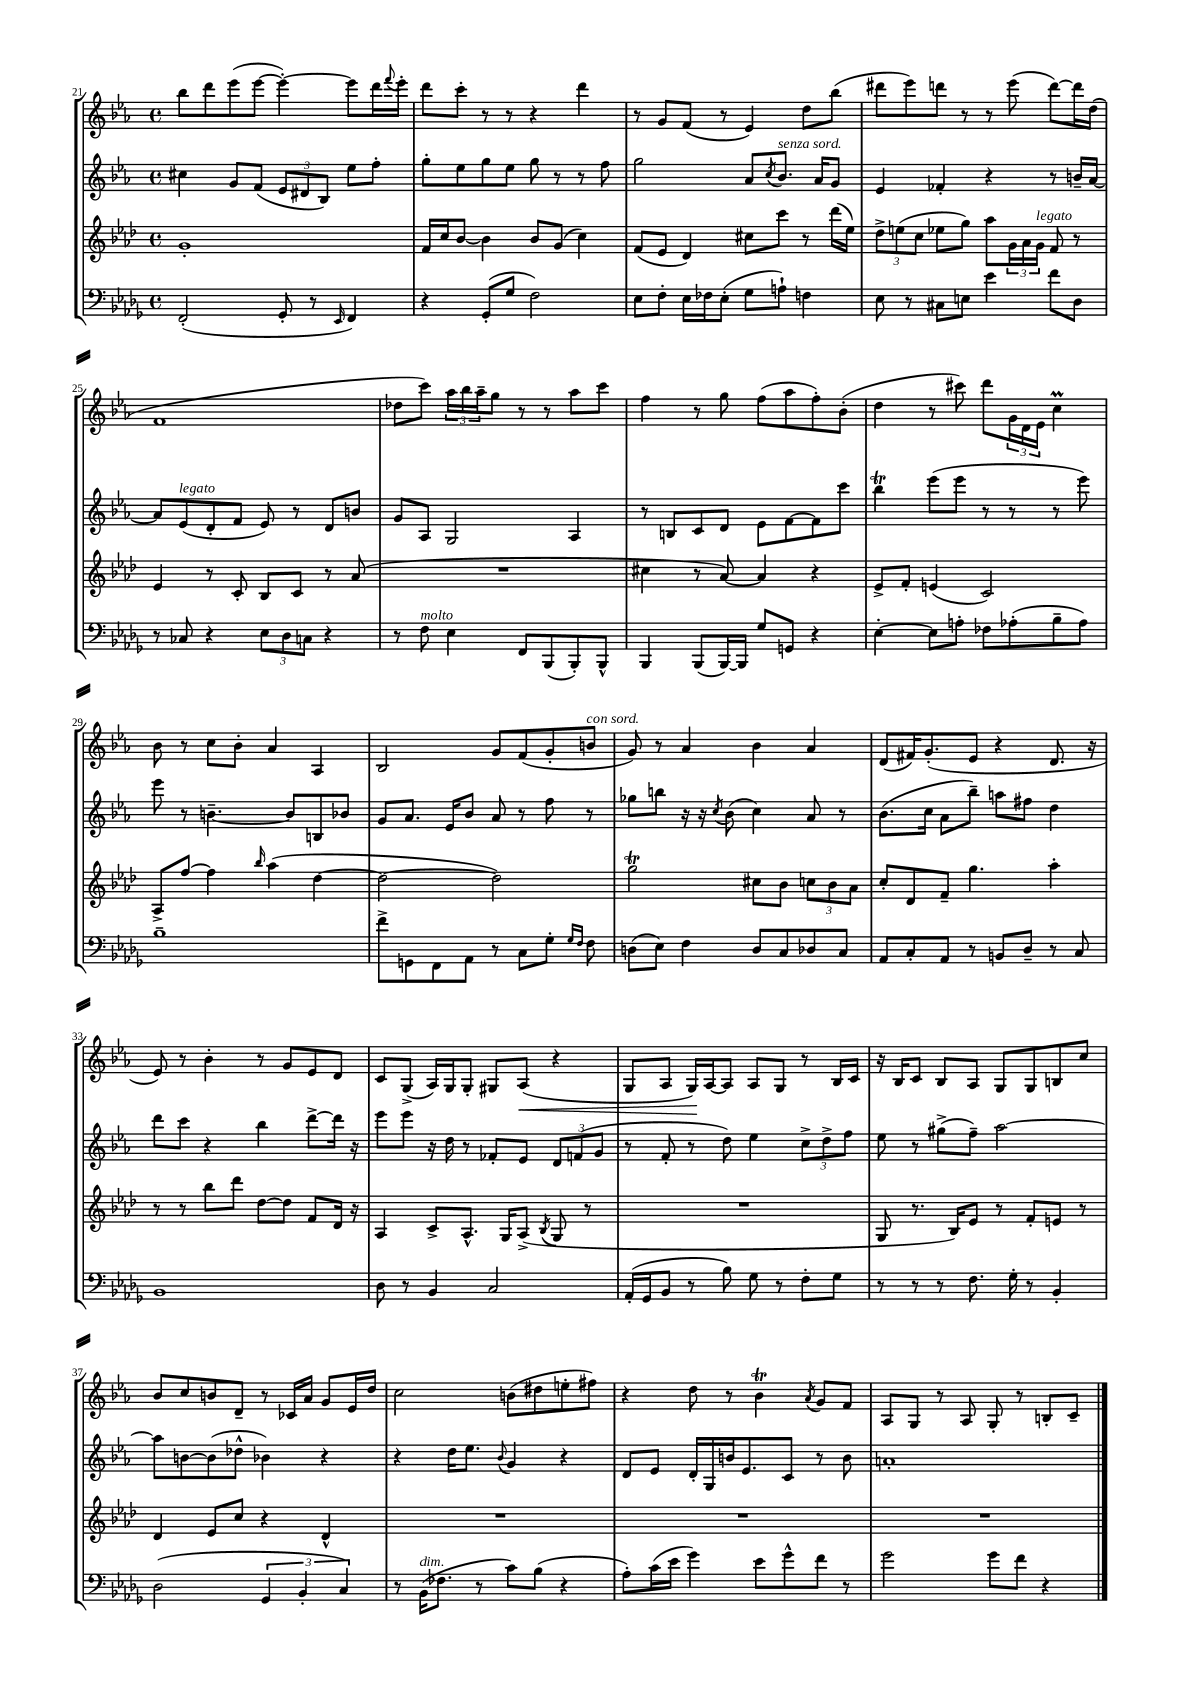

**kern	**kern	**kern	**kern
*staff4	*staff3	*staff2	*staff1
*clefF4	*clefG2	*clefG2	*clefG2
*k[b-e-a-d-g-]	*k[b-e-a-d-]	*k[b-e-a-]	*k[b-e-a-]
*M4/4	*M4/4	*M4/4	*M4/4
*met(c)	*met(c)	*met(c)	*met(c)
(2FF'	1g'	4cc#	8bb-
.	.	.	8ddd
.	.	8g	(8eee-
.	.	(8f	[8eee-
8GG-'	.	12e-	4eee-'_)
.	.	12d#	.
8r	.	.	.
.	.	12B-)	.
16qqEE-	.	.	.
4FF)	.	8ee-	8eee-]
.	.	8ff'	16ddd
.	.	.	8qqfff
.	.	.	16eee-'
=	=	=	=
4r	16f	8gg'	8ddd
.	16cc	.	.
.	[8b-	8ee-	8ccc'
(8GG-'	4b-]	8gg	8r
8G-	.	8ee-	8r
2F)	8b-	8gg	4r
.	(8g	8r	.
.	4cc)	8r	4ddd
.	.	8ff	.
=	=	=	=
8E-	(8f	2gg	8r
8F'	8e-	.	8g
16E-	4d-)	.	(8f
16F-	.	.	.
(8E-'	.	.	8r
8G-	8cc#	8a-	4e-)
.	.	8qcc	.
8A`)	8ccc	8.b-	.
4F	8r	.	8dd
.	.	16a-	.
.	(16ddd-	8g	(8bb-
.	16ee-)	.	.
=	=	=	=
8E-	12dd-^	4e-	8ddd#
.	(12ee	.	.
8r	.	.	8eee-)
.	12cc	.	.
8C#	8ee-	4f-'	8ddd
8E	8gg)	.	8r
4e-	8aa-	4r	8r
.	24g	.	(8eee-
.	24a-	.	.
.	24g	.	.
8f	8f	8r	[8ddd)
8D-	8r	16b~	16ddd]
.	.	[16a-	(16dd
=	=	=	=
8r	4e-	8a-]	1f
8C-	.	(8e-	.
4r	8r	8d'	.
.	8c'	8f	.
12E-	8B-	8e-)	.
12D-	.	.	.
.	8c	8r	.
12C	.	.	.
4r	8r	8d	.
.	(8a-	8b	.
=	=	=	=
8r	1r	8g	8dd-
8F	.	8A-	8ccc)
4E-	.	2G	24aa-
.	.	.	24bb-
.	.	.	24aa-~
.	.	.	8gg
8FF	.	.	8r
(8BBB-	.	.	8r
8BBB-')	.	4A-	8aa-
8BBB-^^	.	.	8ccc
=	=	=	=
4BBB-	4cc#	8r	4ff
.	.	8B	.
(8BBB-	8r	8c	8r
[16BBB-)	[8a-)	8d	8gg
16BBB-]	.	.	.
8G-	4a-]	8e-	(8ff
8GG	.	[8f	8aa-
4r	4r	8f]	8ff')
.	.	8ccc	(8b-'
=	=	=	=
[4E-'	8e-^	4bb-	4dd
.	8f'	.	.
8E-]	(4e	(8eee-	8r
8A'	.	8eee-	8ccc#)
8F-	2c)	8r	8ddd
(8A-'	.	8r	24g
.	.	.	24d
.	.	.	24e-
8B-~	.	8r	4cc
8A-)	.	8eee-)	.
=	=	=	=
1B-~	8A-^	8eee-	8b-
.	[8ff	8r	8r
.	4ff]	[4.b~	8cc
.	.	.	8b-'
.	16qqbb-	.	.
.	(4aa-	.	4a-
.	.	8b]	.
.	[4dd-	8B	4A-
.	.	8b-	.
=	=	=	=
8f^	2dd-_	8g	2B-
8GG	.	8.a-	.
8FF	.	.	.
.	.	16e-	.
8AA-	.	8b-	.
8r	2dd-])	8a-	8g
8C	.	8r	(8f
8G-'	.	8ff	8g'
16qqG-	.	.	.
16qqF	.	.	.
8F	.	8r	8b
=	=	=	=
(8D	2gg	8gg-	8g)
8E-)	.	8bb	8r
4F	.	16r	4a-
.	.	16r	.
.	.	8qcc	.
.	.	(8b-	.
8D	8cc#	4cc)	4b-
8C	8b-	.	.
8D-	12cc	8a-	4a-
.	12b-	.	.
8C	.	8r	.
.	12a-	.	.
=	=	=	=
8AA-	8cc'	(8.b-	(8d
8C'	8d-	.	16f#)
.	.	16cc	(8.g'
8AA-	8f~	8a-	.
8r	4.gg	8bb-~)	8e-
8BB	.	8aa	4r
8D-~	.	8ff#	.
8r	4aa-'	4dd	8.d
8C	.	.	.
.	.	.	16r
=	=	=	=
1BB-	8r	8ddd	8e-)
.	8r	8ccc	8r
.	8bb-	4r	4b-'
.	8ddd-	.	.
.	[8dd-	4bb-	8r
.	8dd-]	.	8g
.	8f	[8ddd^	8e-
.	16d-	16ddd]	8d
.	16r	16r	.
=	=	=	=
8D-	4A-	8eee-	8c
8r	.	8eee-	(8G^
4BB-	8c^	16r	16A-)
.	.	16dd	16G
.	8.A-^^	8r	8G'
2C	.	8f-'	8G#
.	16G	.	.
.	(8A-^	8e-	(8A-
.	8qB-	.	.
.	8G	12d	4r
.	.	(12f	.
.	8r	.	.
.	.	12g	.
=	=	=	=
(16AA-'	1r	8r	8G
16GG-	.	.	.
8BB-	.	8f'	8A-
8r	.	8r	16G)
.	.	.	[16A-
8B-)	.	8dd)	8A-]
8G-	.	4ee-	8A-
8r	.	.	8G
8F'	.	12cc^	8r
.	.	12dd^	.
8G-	.	.	16B-
.	.	12ff	.
.	.	.	16c
=	=	=	=
8r	8G	8ee-	16r
.	.	.	16B-
8r	8.r	8r	8c
8r	.	(8gg#^	8B-
.	16B-)	.	.
8.F	8e-	8ff~)	8A-
.	8r	[2aa-	8G
16G-'	.	.	.
8r	8f'	.	8G
4BB-'	8e	.	8B
.	8r	.	8cc
=	=	=	=
(2D-	4d-	8aa-]	8b-
.	.	[8b	8cc
.	8e-	(8b]	8b
.	8cc	8dd-^^	8d~
6GG-	4r	4b-)	8r
.	.	.	16c-
6BB-'	.	.	.
.	.	.	16a-
.	4d-^^	4r	8g
6C)	.	.	.
.	.	.	16e-
.	.	.	16dd
=	=	=	=
8r	1r	4r	2cc
(16BB-	.	.	.
8.F-	.	.	.
.	.	16dd	.
.	.	8.ee-	.
8r	.	.	.
.	.	8qqb-	.
8c)	.	4g	(8b
(8B-	.	.	8dd#
4r	.	4r	8ee'
.	.	.	8ff#)
=	=	=	=
8A-')	1r	8d	4r
(16c	.	8e-	.
16e-	.	.	.
4g-)	.	16d'	8dd
.	.	16G	.
.	.	16b	8r
.	.	8.e-	.
8e-	.	.	4b-
8g-^^	.	8c	.
.	.	.	8qa-
8f	.	8r	8g
8r	.	8b	8f
=	=	=	=
2g-	1r	1a'	8A-
.	.	.	8G
.	.	.	8r
.	.	.	8A-
8g-	.	.	8G'
8f	.	.	8r
4r	.	.	8B'
.	.	.	8c~
==	==	==	==
*-	*-	*-	*-
